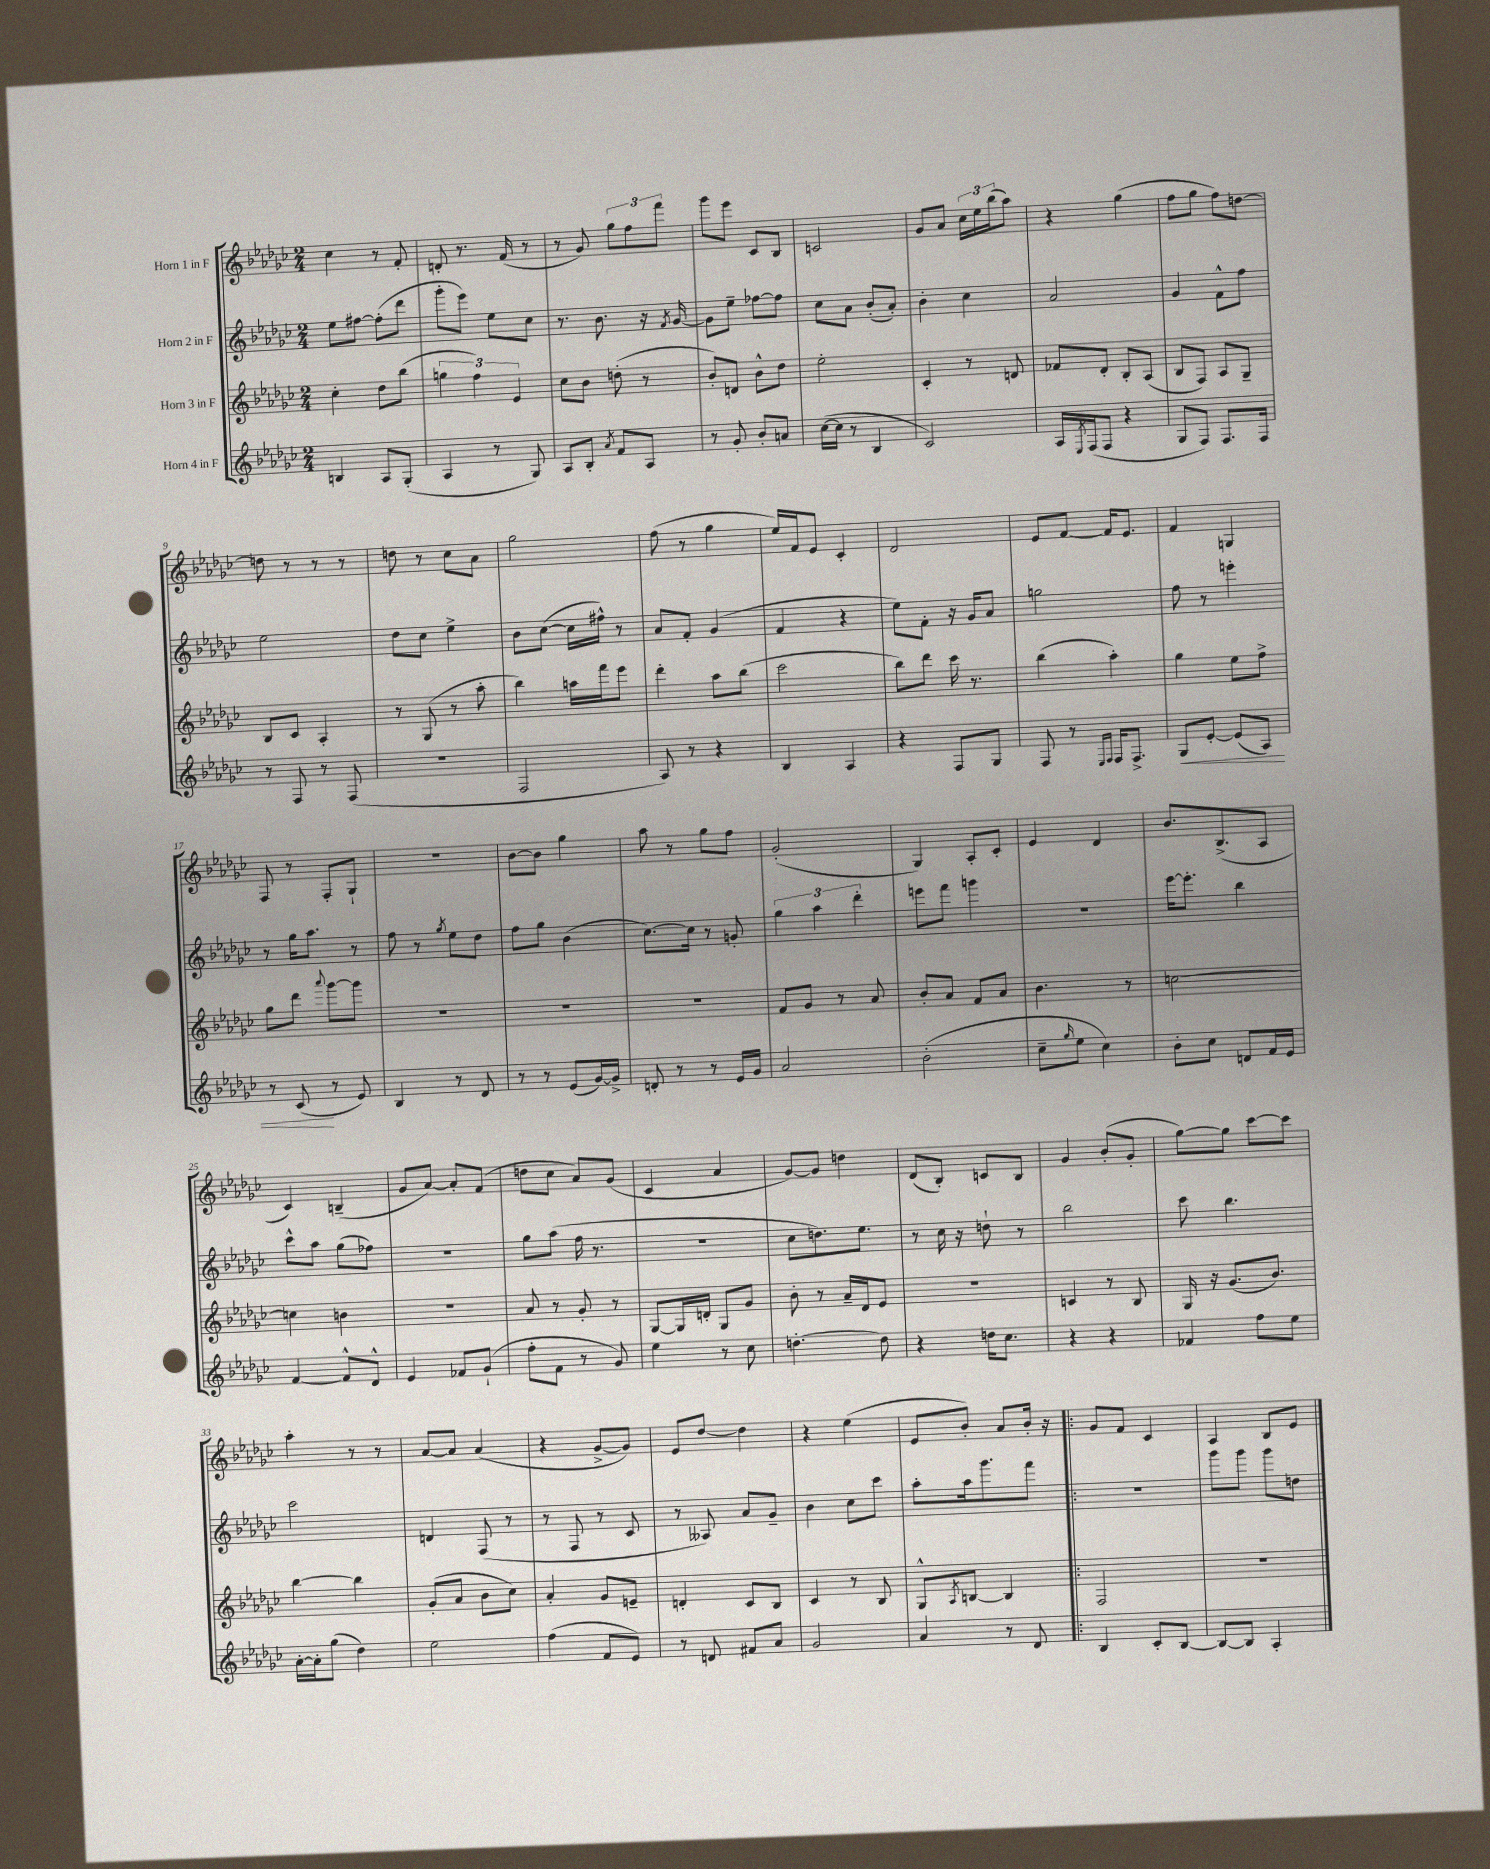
<<
\new StaffGroup <<
\new Staff = "s0" \with { instrumentName = "Horn 1 in F" } {
    \clef treble \key ges \major \numericTimeSignature \time 2/4
    ces''4 r8 f'8-. |
    d'8-. r8. f'16( r8 |
    r8 ges'8) \tuplet 3/2 { ges''8 f''8 f'''8 } |
    ges'''8 ees'''8 ces'8 bes8 |
    c'2 |
    ges'8 aes'8 \tuplet 3/2 { ces''16 ees''16 bes''16( } aes''8) |
    r4 ges''4( |
    f''8 ges''8 f''8) d''8~ |
    d''8 r8 r8 r8 |
    d''8 r8 ces''8 aes'8 |
    ges''2 |
    f''8( r8 ges''4 |
    ees''16) f'16 ees'8 ces'4-. |
    des'2 |
    ees'8 f'8~ f'16 ees'8. |
    f'4 g4 |
    f8 r8 f8-. ges8-! |
    r2 |
    bes'8~ bes'8 ges''4 |
    aes''8 r8 ges''8 f''8 |
    ges'2-.( |
    ges4) aes8-. ces'8-. |
    ees'4 des'4 |
    bes'8. bes8.->( aes8 |
    ces'4) b4--( |
    ges'8 aes'8~) aes'8-. f'8( |
    d''8 ces''8 aes'8) ges'8( |
    ces'4 aes'4 |
    ges'8~) ges'8 d''4 |
    des'8( bes8-.) c'8 bes8 |
    ges'4 bes'8-.( ges'8-. |
    ges''8~) ges''8 ces'''8~ ces'''8 |
    aes''4-. r8 r8 |
    aes'8~ aes'8 aes'4( |
    r4 ges'8~-> ges'8) |
    ees'8 des''8~ des''4 |
    r4 ees''4( |
    ees'8 bes'8-.) aes'8 bes'16-. r16 |
    \bar ".|:" ges'8 f'8 ces'4 |
    aes4 bes8 ees'8 \bar "|." |
}
\new Staff = "s1" \with { instrumentName = "Horn 2 in F" } {
    \clef treble \key ges \major \numericTimeSignature \time 2/4
    ees''8 fis''8~ fis''8-.( des'''8 |
    ges'''8-. ees'''8) ees''8 ces''8 |
    r8. bes'8. r16 \acciaccatura { f'8 } ges'16~ |
    ges'8 ees''8-- fes''8~ fes''8 |
    ces''8 aes'8 bes'8-.( aes'8-.) |
    bes'4-. ces''4 |
    aes'2 |
    ges'4 f'8-^ f''8 |
    ees''2 |
    des''8 ces''8 ees''4-> |
    bes'8 ces''8~( ces''16 fis''16-^) r8 |
    aes'8 f'8-. ges'4( |
    f'4 r4 |
    ees''8) f'8-. r16 ges'16 aes'8 |
    g''2 |
    f''8 r8 e'''4-. |
    r8 ges''16 aes''8. r8 |
    f''8 r8 \acciaccatura { ges''8 } ees''8 des''8 |
    f''8 ges''8 bes'4( |
    ces''8.~) ces''16 r8 g'8-. |
    \tuplet 3/2 { ges''4 aes''4 des'''4-. } |
    e'''8 f'''8 g'''4 |
    r2 |
    ees'''16~ ees'''8.-. bes''4 |
    ces'''8-^ aes''8 ges''8( fes''8) |
    R2 |
    ges''8 aes''8( f''16 r8. |
    R2 |
    ces''8 d''8.) ees''8. |
    r8 ces''16 r16 d''8-! r8 |
    bes''2 |
    ces'''8 bes''4. |
    ces'''2 |
    d'4 f8( r8 |
    r8 f8 r8 ces'8 |
    r8 aeses8) aes'8 ges'8-- |
    bes'4 ces''8 ces'''8 |
    aes''8-. aes''16 ges'''8. f'''8 |
    \bar ".|:" r2 |
    ges'''8 ges'''8 ges'''8 d''8 \bar "|." |
}
\new Staff = "s2" \with { instrumentName = "Horn 3 in F" } {
    \clef treble \key ges \major \numericTimeSignature \time 2/4
    ces''4-. des''8 bes''8( |
    \tuplet 3/2 { g''4 f''4) ees'4 } |
    ces''8 bes'8 d''8-.( r8 |
    bes'8-.) d'8 bes'8-^ des''8 |
    ees''2-. |
    ces'4-. r8 d'8 |
    fes'8 des'8-. bes8-. aes8( |
    bes8 f8) aes8 ges8-- |
    bes8 ces'8 aes4-. |
    r8 ges8( r8 aes''8-. |
    bes''4) a''16 f'''16 ees'''8 |
    des'''4-. aes''8 bes''8( |
    ces'''2 |
    bes''8) des'''8 ces'''16 r8. |
    bes''4( aes''4-.) |
    ges''4 ees''8 f''8-> |
    ges''8 des'''8 \appoggiatura { aes'''8 } ges'''8~ ges'''8 |
    R2 |
    R2 |
    R2 |
    f'8 ges'8 r8 aes'8 |
    bes'8-. aes'8 f'8 aes'8 |
    bes'4. r8 |
    c''2~ |
    c''4 b'4 |
    r2 |
    aes'8 r8 ges'8-. r8 |
    ges8~ ges16 d'16-. ges8 ges'8 |
    bes'8-. r8 aes'16-- des'16 ees'8 |
    R2 |
    c'4 r8 bes8 |
    ges16 r16 ges'8.( bes'8.) |
    bes''4~ bes''4 |
    ges'8-.( aes'8 bes'8 ces''8) |
    aes'4-. ges'8 e'8-- |
    d'4-. ces'8 bes8 |
    ces'4 r8 bes8 |
    ges8-^ \acciaccatura { aes8 } b8~ b4 |
    \bar ".|:" f2 |
    r2 \bar "|." |
}
\new Staff = "s3" \with { instrumentName = "Horn 4 in F" } {
    \clef treble \key ges \major \numericTimeSignature \time 2/4
    b4 aes8 ges8-.( |
    aes4 r8 ges8) |
    aes8 bes8-. \acciaccatura { aes'8 } f'8 aes8 |
    r8 ges'8-. bes'8-. a'8 |
    ces''16~( ces''16 r8 bes4 |
    ces'2) |
    aes16 \acciaccatura { ees8 } f16( f8 r4 |
    ges8 f8) f8. f16 |
    r8 f8 r8 f8( |
    r2 |
    f2 |
    aes8) r8 r4 |
    bes4 aes4 |
    r4 f8 ges8 |
    f8 r8 \grace { ees16 f16 } f16 f8.-> |
    ges8\< ees'8~-. ees'8( aes8) |
    r8 ces'8\!( r8 ees'8) |
    bes4 r8 des'8 |
    r8 r8 ees'8( ges'16~) ges'16-> |
    d'8-. r8 r8 ees'16 ges'16 |
    aes'2 |
    bes'2-.( |
    ces''8-- \grace { ges''16 } ees''8 ces''4) |
    bes'8-. ces''8 d'8 f'16 ees'16 |
    f'4~ f'8-^ des'8-^ |
    ees'4 fes'8 ges'8-!( |
    f''8-. f'8 r8 ges'8) |
    ees''4 r8 ces''8 |
    d''4.~-. d''8 |
    r4 d''16 ces''8. |
    r4 r4 |
    fes'4 f''8 ees''8 |
    aes'16~-. aes'16-. ges''8( des''4) |
    ees''2 |
    f''4( f'8 ees'8) |
    r8 d'8 fis'8 aes'8 |
    ges'2 |
    aes'4 r8 des'8 |
    \bar ".|:" bes4 ces'8-. bes8~ |
    bes8~ bes8 aes4-. \bar "|." |
}
>>
>>
